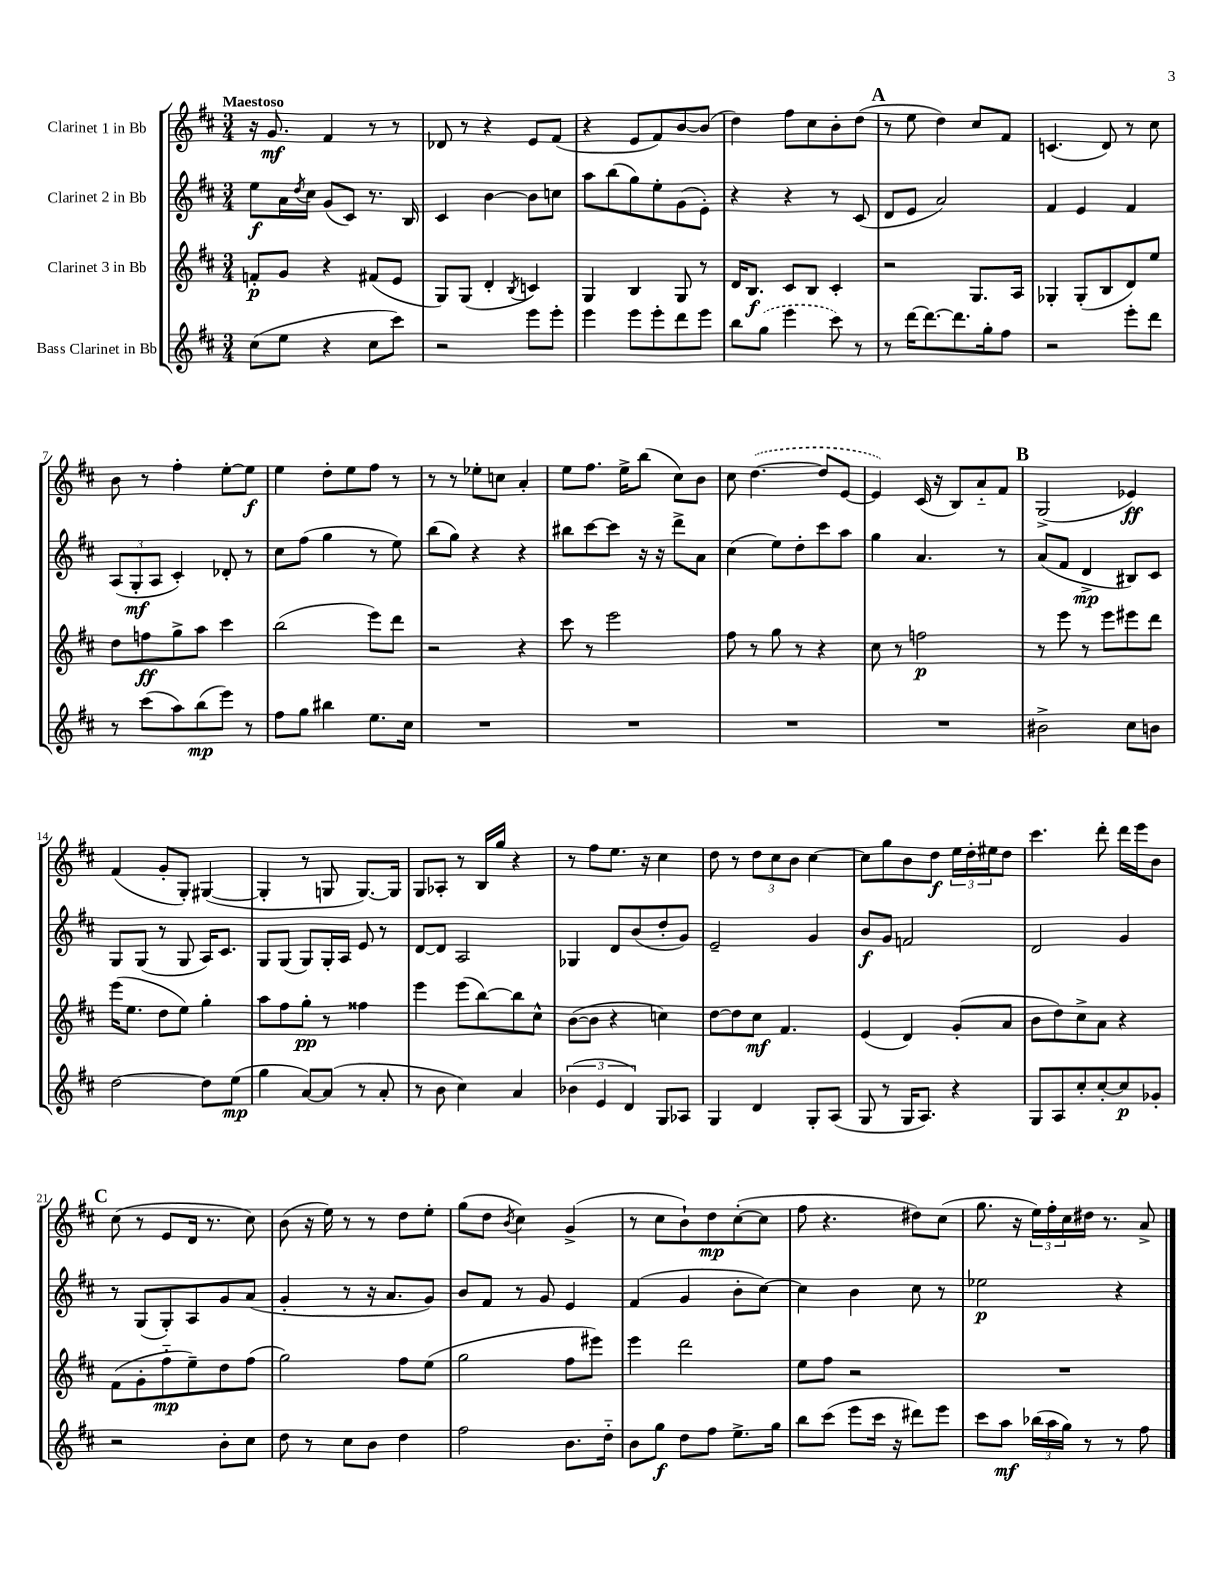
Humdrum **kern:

**kern	**kern	**kern	**kern
*staff4	*staff3	*staff2	*staff1
*clefG2	*clefG2	*clefG2	*clefG2
*k[f#c#]	*k[f#c#]	*k[f#c#]	*k[f#c#]
*M3/4	*M3/4	*M3/4	*M3/4
(8cc#	8f'	8ee	16r
.	.	.	8.g
8ee	8g	16a	.
.	.	8qdd	.
.	.	16cc#	.
4r	4r	(8g	4f#
.	.	8c#)	.
8cc#	(8f#	8.r	8r
8ccc#)	8e	.	8r
.	.	16B	.
=	=	=	=
2r	8G)	4c#	8d-
.	(8G	.	8r
.	4d'	[4b	4r
.	8qB	.	.
8eee	4c)	8b]	8e
8eee'	.	8cc	(8f#
=	=	=	=
4eee	4G	8aa	4r
.	.	(8bb	.
8eee	4B	8gg)	8e
8eee'	.	8ee'	8f#)
8ddd	8G	(8g	[8b
8eee	8r	8e')	(8b]
=	=	=	=
8bb	16d	4r	4dd)
.	8.B	.	.
(8gg	.	.	.
4eee	8c#	4r	8ff#
.	8B	.	8cc#
8ccc#)	4c#'	8r	8b'
8r	.	(8c#	(8dd
=	=	=	=
8r	2r	8d	8r
[16ddd	.	8e	8ee
8.ddd_	.	.	.
.	.	2a)	4dd)
8.ddd]	.	.	.
.	8.G	.	8cc#
16gg'	.	.	.
8ff#	.	.	8f#
.	16A	.	.
=	=	=	=
2r	4G-'	4f#	(4.c
.	(8G-'	4e	.
.	8B	.	8d)
8eee'	8d)	4f#	8r
8ddd	8ee	.	8cc#
=	=	=	=
8r	8dd	(12A	8b
.	.	12G'	.
(8ccc#	8ff	.	8r
.	.	12A	.
8aa)	8gg^	4c#')	4ff#'
(8bb	8aa	.	.
8eee)	4ccc#	8d-'	[8ee'
8r	.	8r	8ee]
=	=	=	=
8ff#	(2bb	8cc#	4ee
8gg	.	(8ff#	.
4bb#	.	4gg	8dd'
.	.	.	8ee
8.ee	8eee)	8r	8ff#
.	8ddd	8ee)	8r
16cc#	.	.	.
=	=	=	=
2.r	2r	(8bb	8r
.	.	8gg)	8r
.	.	4r	8ee-'
.	.	.	8cc
.	4r	4r	4a'
=	=	=	=
2.r	8ccc#	8bb#	8ee
.	8r	[8ccc#	8.ff#
.	2eee	8ccc#]	.
.	.	.	16ee^
.	.	16r	(8bb
.	.	16r	.
.	.	8ddd^	8cc#)
.	.	8a	8b
=	=	=	=
2.r	8ff#	(4cc#	8cc#
.	8r	.	([4.dd
.	8gg	8ee)	.
.	8r	8dd'	.
.	4r	8ccc#	8dd]
.	.	8aa	[8e
=	=	=	=
2.r	8cc#	4gg	4e])
.	8r	.	.
.	2ff	4.a	(16c#
.	.	.	16r
.	.	.	8B)
.	.	.	8a'~
.	.	8r	8f#
=	=	=	=
2b#^	8r	(8a	(2G^
.	8eee	8f#	.
.	8r	4d^	.
.	8eee	.	.
8cc#	8eee#	8B#)	4e-)
8b	8ddd	8c#	.
=	=	=	=
[2dd	(16eee	8G	(4f#
.	8.ee	.	.
.	.	(8G	.
.	8dd	8r	8g'
.	8ee)	8G	8G')
8dd]	4gg'	16A)	([4G#
.	.	8.c#	.
(8ee	.	.	.
=	=	=	=
4gg	8aa	8G	4G#']
.	8ff#	(8G	.
[8a)	8gg'	8G)	8r
(8a]	8r	16G'	8G
.	.	16A	.
8r	4ff##	8e	[8.G)
8a'	.	8r	.
.	.	.	16G]
=	=	=	=
8r	4eee	[8d	8G
8b	.	8d]	8A-'
4cc#)	(8eee	2A	8r
.	[8bb)	.	16B
.	.	.	16gg
4a	8bb]	.	4r
.	8cc#^^	.	.
=	=	=	=
(6b-	([8b	4G-	8r
.	8b]	.	8ff#
6e	.	.	.
.	4r	8d	8.ee
6d)	.	.	.
.	.	(8b	.
.	.	.	16r
8G	4cc)	8dd'	4cc#
8A-	.	8g)	.
=	=	=	=
4G	[8dd	2e~	8dd
.	8dd]	.	8r
4d	8cc#	.	12dd
.	.	.	12cc#
.	4.f#	.	.
.	.	.	12b
8G'	.	4g	[4cc#
(8A	.	.	.
=	=	=	=
8G	(4e	8b	8cc#]
8r	.	8g	8gg
16G	4d)	2f	8b
8.A)	.	.	.
.	.	.	8dd
4r	(8g'	.	24ee
.	.	.	24dd'
.	.	.	24ee#
.	8a	.	8dd
=	=	=	=
8G	8b	2d	4.ccc#
8A	8dd)	.	.
8cc#'	8cc#^	.	.
[8cc#'	8a	.	8ddd'
8cc#]	4r	4g	16ddd
.	.	.	16eee
8g-'	.	.	8b
=	=	=	=
2r	(8f#	8r	(8cc#
.	8g'	(8G	8r
.	8ff#'~	8G')	8e
.	8ee~)	8A	16d
.	.	.	8.r
8b'	8dd	8g	.
8cc#	(8ff#	(8a	8cc#)
=	=	=	=
8dd	2gg)	4g'	(8b
8r	.	.	16r
.	.	.	16ee)
8cc#	.	8r	8r
8b	.	16r	8r
.	.	8.a	.
4dd	8ff#	.	8dd
.	(8ee	8g)	8ee'
=	=	=	=
2ff#	2gg	8b	(8gg
.	.	8f#	8dd
.	.	.	8qb
.	.	8r	4cc#)
.	.	8g	.
8.b	8ff#	4e	(4g^
.	8eee#)	.	.
16dd'~	.	.	.
=	=	=	=
8b	4eee	(4f#	8r
8gg	.	.	8cc#
8dd	2ddd	4g	8b`)
8ff#	.	.	8dd
8.ee^	.	8b'	([8cc#'
.	.	[8cc#)	8cc#]
16gg	.	.	.
=	=	=	=
8bb	8ee	4cc#]	8ff#
(8ccc#	8ff#	.	4.r
8eee	2r	4b	.
16ccc#	.	.	.
16r	.	.	.
8ddd#)	.	8cc#	8dd#)
8eee	.	8r	(8cc#
=	=	=	=
8ccc#	2.r	2ee-	8.gg
8aa	.	.	.
.	.	.	16r
(24bb-	.	.	24ee)
24aa	.	.	24ff#'
24gg)	.	.	24cc#
8r	.	.	16dd#
.	.	.	8.r
8r	.	4r	.
8ff#	.	.	8a^
==	==	==	==
*-	*-	*-	*-
